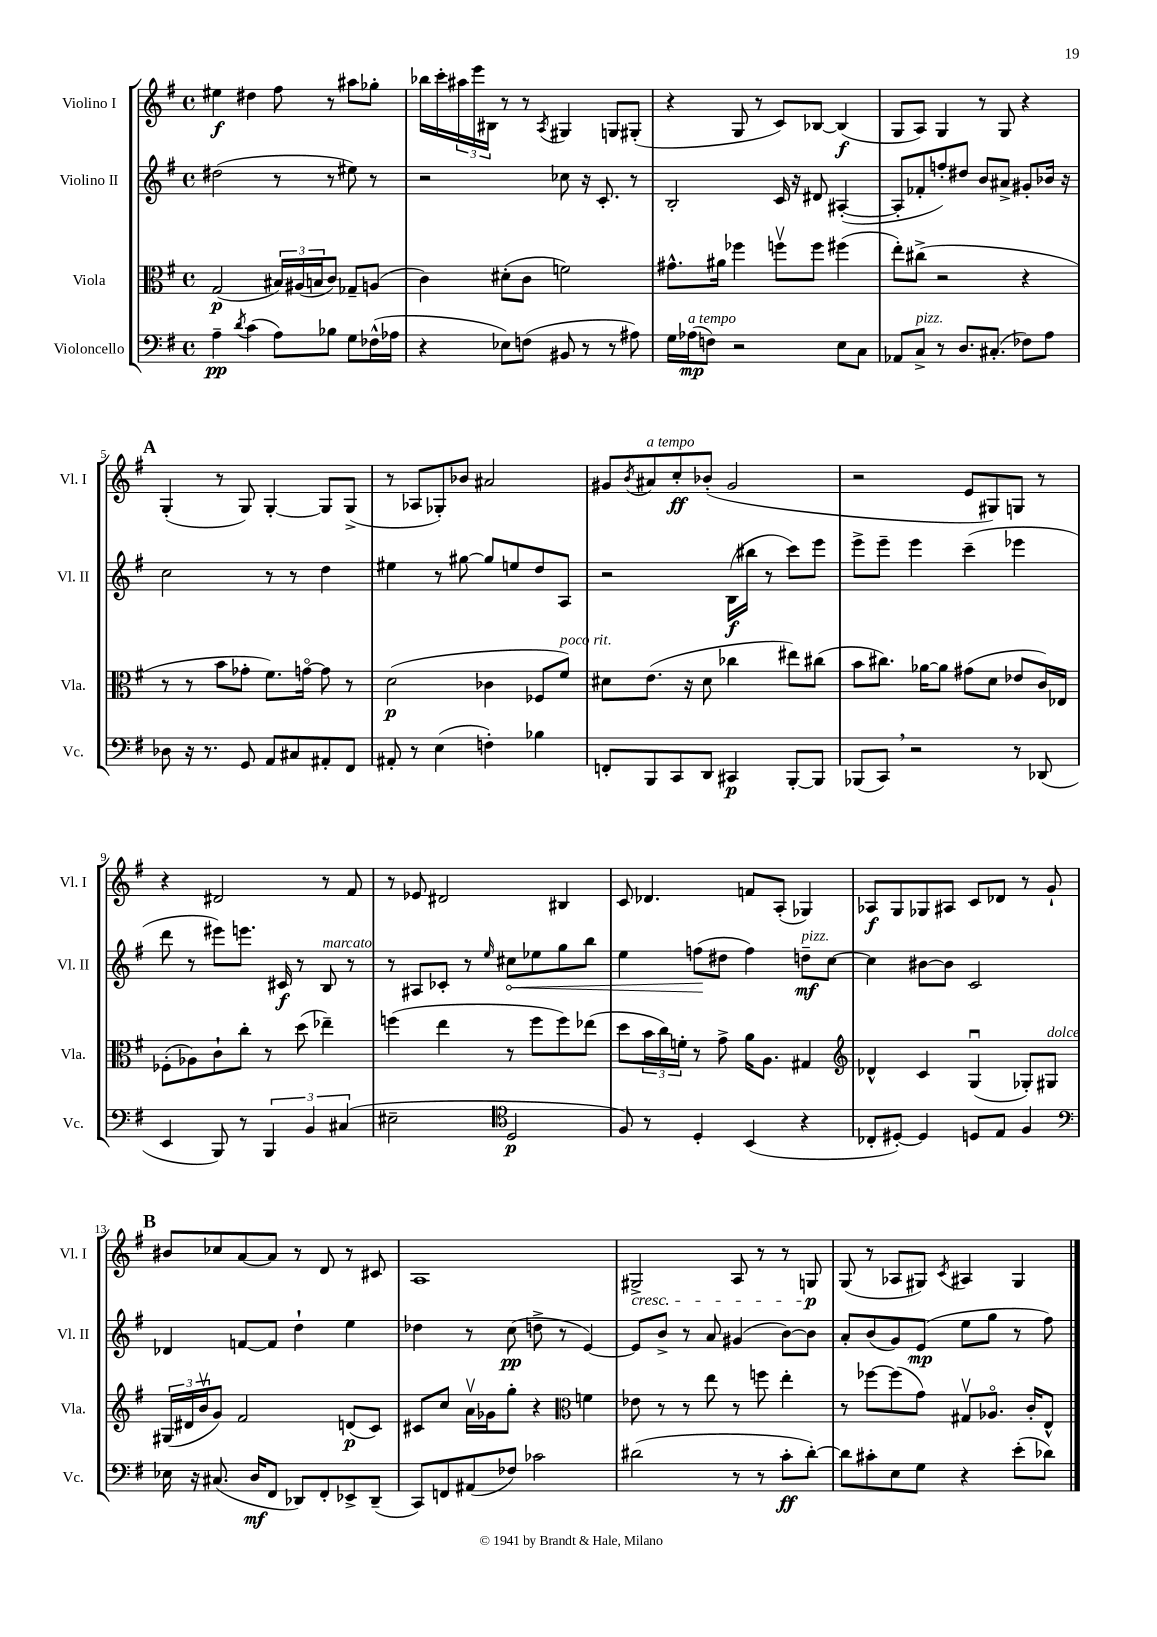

**kern	**dynam	**kern	**dynam	**kern	**dynam	**kern	**dynam
*part4	*part4	*part3	*part3	*part2	*part2	*part1	*part1
*staff4	*staff4	*staff3	*staff3	*staff2	*staff2	*staff1	*staff1
*I"Violoncello	*	*I"Viola	*	*I"Violino II	*	*I"Violino I	*
*I'Vc.	*	*I'Vla.	*	*I'Vl. II	*	*I'Vl. I	*
*clefF4	*	*clefC3	*	*clefG2	*	*clefG2	*
*k[f#]	*	*k[f#]	*	*k[f#]	*	*k[f#]	*
*M4/4	*	*M4/4	*	*M4/4	*	*M4/4	*
*met(c)	*	*met(c)	*	*met(c)	*	*met(c)	*
=1	=1	=1	=1	=1	=1	=1	=1
4A~\	pp	(2G/	p	(2dd#X\	.	4ee#X\	f
8qd/	.	.	.	.	.	.	.
(4c\	.	.	.	.	.	4dd#X\	.
8A\L)	.	24B#X/LL)	.	8r	.	8ff#\	.
.	.	(24A#X/	.	.	.	.	.
.	.	24Bn/J	.	.	.	.	.
8B-X\J	.	8c/J)	.	8r	.	8r	.
8G\L	.	8G-X~/L	.	8ee#X\)	.	8aa#X\L	.
(16F-X^^\L	.	(8An/J	.	8r	.	8gg-X'\J	.
16A-X\JJ	.	.	.	.	.	.	.
=2	=2	=2	=2	=2	=2	=2	=2
4r	.	4c\)	.	2r	.	16bb-X\LL	.
.	.	.	.	.	.	16ccc'\	.
.	.	.	.	.	.	24aa#X\	.
.	.	.	.	.	.	24eee\	.
.	.	.	.	.	.	24B#X\JJ	.
8E-X\L)	.	(8d#X'\L	.	.	.	8r	.
(8Fn\J	.	8c\J	.	.	.	8r	.
.	.	.	.	.	.	8qA/	.
8BB#X/	.	2fn\)	.	8cc-X\	.	4G#X/	.
8r	.	.	.	16r	.	.	.
.	.	.	.	8.c'/	.	.	.
8r	.	.	.	.	.	8Gn/L	.
8A#X\)	.	.	.	8r	.	(8G#X'/J	.
=3	=3	=3	=3	=3	=3	=3	=3
16G\LL	.	8.g#X^^\L	.	2B'/	.	4r	.
!LO:TX:a:i:t=a tempo	!	!	!	!	!	!	!
(16A-X\J	mp	.	.	.	.	.	.
8Fn\J)	.	.	.	.	.	.	.
.	.	16a#X\Jk	.	.	.	.	.
2r	.	4ff-X\	.	.	.	8G/	.
.	.	.	.	.	.	8r	.
.	.	8ffnv\L	.	16c/	.	8c/L)	.
.	.	.	.	16r	.	.	.
.	.	8ff\J	.	8d#X/	.	[8B-X/J	.
8E\L	.	(4ff#X\	.	([4A#X'/	.	(4B-/]	f
8C\J	.	.	.	.	.	.	.
=4	=4	=4	=4	=4	=4	=4	=4
8AA-X/L	.	8ee'\L)	.	8A#'/L]	.	8G/L	.
!LO:TX:a:i:t=pizz.	!	!	!	!	!	!	!
8C^/J	.	(8cc#X^\J	.	8f-X'/	.	8A/J)	.
8r	.	2r	.	8ffn'/)	.	4G/	.
8.D/L	.	.	.	8dd#X/J	.	.	.
.	.	.	.	8b/L	.	8r	.
(8.C#X'/J	.	.	.	.	.	.	.
.	.	.	.	8a#X^/J	.	8G/	.
8F-X\L)	.	4r	.	8g#X'/L	.	4r	.
8A\J	.	.	.	16b-X/Jk	.	.	.
.	.	.	.	16r	.	.	.
!!LO:LB:g=z
!!LO:REH:place=s1:t=A
=5	=5	=5	=5	=5	=5	=5	=5
8D-X\	.	8r	.	2cc\	.	(4G'/	.
16r	.	8r	.	.	.	.	.
8.r	.	.	.	.	.	.	.
.	.	8b\L	.	.	.	8r	.
8GG/	.	8g-X'\J	.	.	.	8G/)	.
8AA/L	.	8.f#\L)	.	8r	.	[4G'/	.
8C#X/	.	.	.	8r	.	.	.
.	.	[16gn\Jk	.	.	.	.	.
8AA#X'/	.	8g\]	.	4dd\	.	8G/L]	.
8FF#/J	.	8r	.	.	.	(8G^/J	.
=6	=6	=6	=6	=6	=6	=6	=6
8AA#X'/	.	(2d\	p	4ee#X\	.	8r	.
8r	.	.	.	.	.	8A-X/L	.
(4E\	.	.	.	8r	.	8G-X'/)	.
.	.	.	.	[8gg#X\	.	8b-X/J	.
4Fn'\)	.	4c-X\	.	8gg#/L]	.	2a#X/	.
.	.	.	.	8een/	.	.	.
4B-X\	.	8F-X/L	.	8dd/	.	.	.
!	!	!LO:TX:a:i:t=poco rit.	!	!	!	!	!
.	.	8f#/J)	.	8A/J	.	.	.
=7	=7	=7	=7	=7	=7	=7	=7
8FFn'/L	.	8d#X\L	.	2r	.	8g#X/L	.
.	.	.	.	.	.	8qb/	.
!	!	!	!	!	!	!LO:TX:a:i:t=a tempo	!
8BBB/	.	(8.e\J	.	.	.	8a#X/	.
8CC/	.	.	.	.	.	8cc'/	ff
.	.	16r	.	.	.	.	.
8DD/J	.	8d#\	.	.	.	(8b-X'/J	.
4CC#X/	p	4cc-X\	.	(16B\LL	f	2g#/	.
.	.	.	.	16bb#X\JJ	.	.	.
.	.	.	.	8r	.	.	.
[8BBB'/L	.	8ee#X\L)	.	8ccc\L)	.	.	.
8BBB/J]	.	(8cc#X\J	.	8eee\J	.	.	.
=8	=8	=8	=8	=8	=8	=8	=8
(8BBB-X/L	.	8b\L	.	8eee^\L	.	2r	.
8CC,/J)	.	8.cc#X\J)	.	8eee~\J	.	.	.
2r	.	.	.	4eee\	.	.	.
.	.	[16a-X\KL	.	.	.	.	.
.	.	8a-\J]	.	.	.	.	.
.	.	(8g#X\L	.	(4ccc~\	.	8e/L	.
.	.	8d\J	.	.	.	8G#X/)	.
8r	.	8e-X/L	.	4eee-X\	.	8Gn/J	.
(8DD-X/	.	16c/L)	.	.	.	8r	.
.	.	16E-X/JJ	.	.	.	.	.
!!LO:LB:g=z
=9	=9	=9	=9	=9	=9	=9	=9
4EE/	.	(8F-X'\L	.	8ddd\	.	4r	.
.	.	8A-X\)	.	8r	.	.	.
8BBB/)	.	8c`\	.	8eee#X\L)	.	2d#X/	.
8r	.	8cc'\J	.	8.eeen\J	.	.	.
6BBB/	.	8r	.	.	.	.	.
.	.	.	.	16c#X/	f	.	.
.	.	(8dd\	.	8r	.	.	.
6BB/	.	.	.	.	.	.	.
!	!	!	!	!LO:TX:a:i:t=marcato	!	!	!
.	.	4ee-X~\)	.	8B/	.	8r	.
(6C#X/	.	.	.	.	.	.	.
.	.	.	.	8r	.	8f#/	.
=10	=10	=10	=10	=10	=10	=10	=10
2E#X~\	.	(4ffn\	.	8r	.	8r	.
.	.	.	.	8A#X/L	.	8e-X/	.
.	.	4ee\	.	8c-X'/J	.	2d#X/	.
.	.	.	.	8r	.	.	.
*clefC4	*	*	*	*	*	*	*
.	.	.	.	16qqee/	.	.	.
!	!	!	!	!	!LO:HP:b	!	!
2D/	p	8r	.	8cc#X\L	<	.	.
.	.	8ff\L	.	8ee-X\	.	.	.
.	.	8ff\)	.	8gg\	.	4B#X/	.
.	.	(8ee-X\J	.	8bb\J	.	.	.
=11	=11	=11	=11	=11	=11	=11	=11
8F#/)	.	8dd\L	.	4ee\	.	8c/	.
8r	.	24b\L	.	.	.	4.d-X/	.
.	.	24cc\)	.	.	.	.	.
.	.	24fn'\JJ	.	.	.	.	.
4D'/	.	8r	.	(8ffn\L	.	.	.
.	.	8g^\	.	8dd#X\J	[	.	.
(4BB/	.	16a\KL	.	4ff\)	.	8fn/L	.
.	.	8.A\J	.	.	.	.	.
.	.	.	.	.	.	(8A'/J	.
!	!	!	!	!LO:TX:a:i:t=pizz.	!	!	!
4r	.	4G#X/	.	8ddn~\L	mf	4G-X/)	.
.	.	.	.	[8cc\J	.	.	.
=12	=12	=12	=12	=12	=12	=12	=12
*	*	*clefG2	*	*	*	*	*
8C-X'/L	.	4d-X^^/	.	4cc\]	.	8A-X/L	f
[8D#X'/J)	.	.	.	.	.	8G/	.
4D#/]	.	4c/	.	[8b#X\L	.	8G-X/	.
.	.	.	.	8b#\J]	.	8A#X/J	.
8Dn/L	.	(4Gu/	.	2c/	.	8c/L	.
8E/J	.	.	.	.	.	8d-X/J	.
4F#/	.	8G-X'/L)	.	.	.	8r	.
!	!	!LO:TX:a:i:t=dolce	!	!	!	!	!
.	.	8G#X/J	.	.	.	8g`/	.
!!LO:LB:g=z
!!LO:REH:place=s1:t=B
=13	=13	=13	=13	=13	=13	=13	=13
*clefF4	*	*	*	*	*	*	*
16E-X\	.	(24G#X/LL	.	4d-X/	.	8b#X/L	.
.	.	24d#X/	.	.	.	.	.
16r	.	.	.	.	.	.	.
.	.	24bv/J	.	.	.	.	.
(8.C#X/	.	8g/J)	.	.	.	8cc-X/	.
.	.	2f#/	.	[8fn/L	.	[8a/	.
16D/KL	mf	.	.	.	.	.	.
8FF#/J	.	.	.	8f/J]	.	8a/J]	.
8DD-X/L)	.	.	.	4dd`\	.	8r	.
8FF#'/	.	.	.	.	.	8d/	.
8EE-X^/	.	(8dn/L	p	4ee\	.	8r	.
(8DD-~/J	.	8c/J)	.	.	.	8c#X/	.
=14	=14	=14	=14	=14	=14	=14	=14
8CC/L)	.	8c#X/L	.	4dd-X\	.	1A	.
8FFn/	.	8cc/J	.	.	.	.	.
(8AA#X/	.	16av\LL	.	8r	.	.	.
.	.	16g-X\J	.	.	.	.	.
8F-X/J)	.	8gg'\J	.	(8cc\	pp	.	.
2c-X\	.	4r	.	8ddn^\	.	.	.
.	.	.	.	8r	.	.	.
*	*	*clefC3	*	*	*	*	*
.	.	4fn\	.	[4e/)	.	.	.
=15	=15	=15	=15	=15	=15	=15	=15
!	!	!	!	!	!	!LO:TX:b:i:t=cresc.	!
(2d#X\	.	8e-X\	.	8e/L]	.	2G#X^/	.
.	.	8r	.	8b^/J	.	.	.
.	.	8r	.	8r	.	.	.
.	.	8ee\	.	8a/	.	.	.
8r	.	8r	.	(4g#X/	.	8A/	.
8r	.	8ffn\	.	.	.	8r	.
8c'\L	ff	4ee'\	.	[8b\L)	.	8r	.
[8d#'\J)	.	.	.	8b\J]	.	8Gn/	p
=16	=16	=16	=16	=16	=16	=16	=16
8d#\L]	.	8r	.	8a'/L	.	(8G/	.
8c#X'\	.	[8ff-X\L	.	(8b/	.	8r	.
8E\	.	(8ff-\]	.	8g/)	.	8A-X/L	.
8G\J	.	8g\J)	.	(8e/J	mp	8G#X/J)	.
.	.	.	.	.	.	8qc/	.
4r	.	8G#Xv/L	.	8ee\L	.	4A#X/	.
.	.	8.A-X/J	.	8gg\J	.	.	.
(8e'\L	.	.	.	8r	.	4G#/	.
.	.	16c'/KL	.	.	.	.	.
8d-X\J)	.	8E^^/J	.	8ff#\)	.	.	.
==	==	==	==	==	==	==	==
*-	*-	*-	*-	*-	*-	*-	*-
